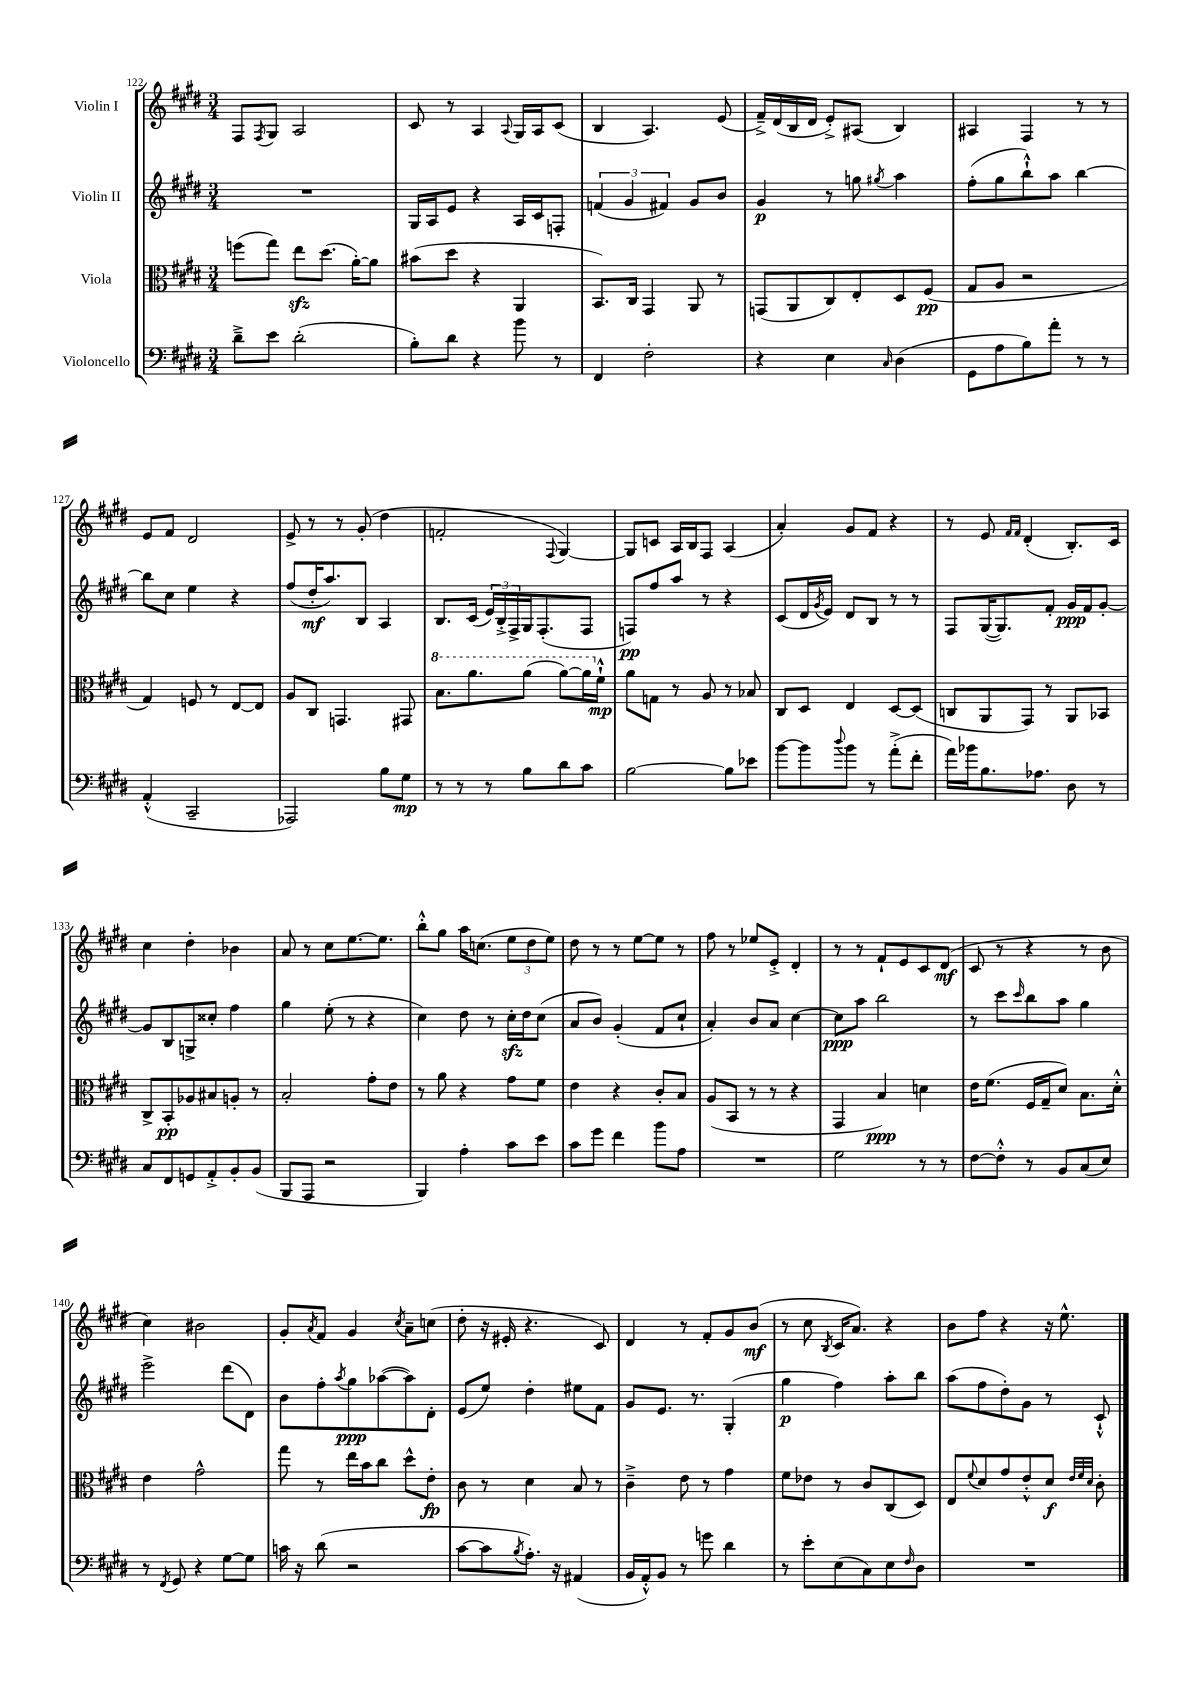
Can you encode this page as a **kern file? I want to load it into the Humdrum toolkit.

**kern	**dynam	**kern	**dynam	**kern	**dynam	**kern	**dynam
*part4	*part4	*part3	*part3	*part2	*part2	*part1	*part1
*staff4	*staff4	*staff3	*staff3	*staff2	*staff2	*staff1	*staff1
*I"Violoncello	*	*I"Viola	*	*I"Violin II	*	*I"Violin I	*
*clefF4	*	*clefC3	*	*clefG2	*	*clefG2	*
*k[f#c#g#d#]	*	*k[f#c#g#d#]	*	*k[f#c#g#d#]	*	*k[f#c#g#d#]	*
*M3/4	*	*M3/4	*	*M3/4	*	*M3/4	*
=122	=122	=122	=122	=122	=122	=122	=122
8d#~^\L	.	(8ffn\L	.	2.r	.	8F#/L	.
.	.	.	.	.	.	8qF#/	.
8e\J	.	8gg#\J)	.	.	.	8G#/J	.
(2d#'\	.	8eezz\L	.	.	.	2A/	.
.	.	(8.dd#\J	.	.	.	.	.
.	.	[16a'\KL)	.	.	.	.	.
.	.	8a\J]	.	.	.	.	.
=123	=123	=123	=123	=123	=123	=123	=123
8B'\L)	.	(8b#X\L	.	16G#/LL	.	8c#/	.
.	.	.	.	16A/J	.	.	.
8d#\J	.	8dd#\J	.	8e/J	.	8r	.
4r	.	4r	.	4r	.	4A/	.
.	.	.	.	.	.	8qqA/	.
8b\	.	4AA/	.	16A/LL	.	16G#/LL	.
.	.	.	.	16c#/J	.	16A/J	.
8r	.	.	.	8Fn'/J	.	(8c#/J	.
=124	=124	=124	=124	=124	=124	=124	=124
4FF#/	.	8.BB/L)	.	(6fn/	.	4B/	.
.	.	.	.	6g#/	.	.	.
.	.	16C#/Jk	.	.	.	.	.
2F#'\	.	4GG#/	.	.	.	4.A/)	.
.	.	.	.	6f#X/)	.	.	.
.	.	8AA/	.	8g#/L	.	.	.
.	.	8r	.	8b/J	.	(8e/	.
=125	=125	=125	=125	=125	=125	=125	=125
4r	.	(8GGn/L	.	4g#/	p	16f#~^/LL)	.
.	.	.	.	.	.	(16d#/	.
.	.	8AA/	.	.	.	16B/	.
.	.	.	.	.	.	16d#/JJ	.
4E\	.	8C#/)	.	8r	.	8e'^/L)	.
.	.	8E'/	.	8ggn\	.	(8A#X/J	.
16qqC#/	.	.	.	8qgg#X/	.	.	.
(4D#\	.	8D#/	.	4aa\	.	4B/)	.
.	.	(8F#/J	pp	.	.	.	.
=126	=126	=126	=126	=126	=126	=126	=126
8GG#\L	.	8G#/L	.	(8ff#'\L	.	4A#X/	.
8A\	.	8A/J	.	8gg#\	.	.	.
8B\)	.	2r	.	8bb`^^\)	.	4F#/	.
8a'\J	.	.	.	8aa\J	.	.	.
8r	.	.	.	[4bb\	.	8r	.
8r	.	.	.	.	.	8r	.
!!LO:LB:g=z
=127	=127	=127	=127	=127	=127	=127	=127
(4AA'^^/	.	4G#/)	.	8bb\L]	.	8e/L	.
.	.	.	.	8cc#\J	.	8f#/J	.
2CC#~/	.	8Fn/	.	4ee\	.	2d#/	.
.	.	8r	.	.	.	.	.
.	.	[8E/L	.	4r	.	.	.
.	.	8E/J]	.	.	.	.	.
=128	=128	=128	=128	=128	=128	=128	=128
2AAA-X/)	.	8A/L	.	(8ff#/L	.	8e^/	.
.	.	8C#/J	.	16dd#'/K	mf	8r	.
.	.	.	.	8.aa/)	.	.	.
.	.	4.GGn/	.	.	.	8r	.
.	.	.	.	8B/J	.	(8g#'/	.
8B\L	.	.	.	4A/	.	4dd#\	.
8G#\J	mp	8GG#X/	.	.	.	.	.
=129	=129	=129	=129	=129	=129	=129	=129
*	*	*8va	*	*	*	*	*
8r	.	8.b\L	.	8.B/L	.	2fn'/	.
8r	.	.	.	.	.	.	.
.	.	8.aa\	.	(16c#/Jk	.	.	.
8r	.	.	.	24e/LL)	.	.	.
.	.	.	.	24B'^/	.	.	.
.	.	.	.	24F#^/	.	.	.
8B\L	.	(8aa\J	.	16G#/J	.	.	.
.	.	.	.	(8.F#'/	.	.	.
.	.	.	.	.	.	8qqF#/	.
8d#\	.	[8aa\L)	.	.	.	[4G#/)	.
8c#\J	.	16aa\L]	.	8F#/J	.	.	.
*	*	*X8va	*	*	*	*	*
.	.	16f#`^^\JJ	mp	.	.	.	.
=130	=130	=130	=130	=130	=130	=130	=130
[2B\	.	8a\L	.	8Fn/L)	pp	8G#/L]	.
.	.	8Gn\J	.	8ff#/	.	8cn/J	.
.	.	8r	.	8aa/J	.	16A/LL	.
.	.	.	.	.	.	16B/J	.
.	.	8A/	.	8r	.	8F#/J	.
8B\L]	.	8r	.	4r	.	(4A/	.
8e-X\J	.	8B-X/	.	.	.	.	.
=131	=131	=131	=131	=131	=131	=131	=131
[8b\L	.	8C#/L	.	(8c#/L	.	4a'/)	.
8b\]	.	8D#/J	.	16d#/L	.	.	.
.	.	.	.	8qg#/	.	.	.
.	.	.	.	16e/JJ)	.	.	.
8qqdd#/	.	.	.	.	.	.	.
8b\J	.	4E/	.	8d#/L	.	8g#/L	.
8r	.	.	.	8B/J	.	8f#/J	.
(8a'^\L	.	[8D#/L	.	8r	.	4r	.
8f#'\J	.	(8D#/J]	.	8r	.	.	.
=132	=132	=132	=132	=132	=132	=132	=132
16a\LL)	.	8Cn/L	.	8F#/L	.	8r	.
16b-X\J	.	.	.	.	.	.	.
8.B\	.	8AA/	.	([16G#/K	.	8e/	.
.	.	.	.	8.G#/])	.	.	.
.	.	.	.	.	.	16qqf#/LL	.
.	.	.	.	.	.	16qqf#/JJ	.
.	.	8GG#/J)	.	.	.	(4d#'/	.
8.A-X\J	.	.	.	.	.	.	.
.	.	8r	.	8f#'/J	.	.	.
8D#\	.	8AA/L	.	16g#/LL	ppp	8.B'/L)	.
.	.	.	.	16f#/J	.	.	.
8r	.	8BB-X/J	.	[8g#'/J	.	.	.
.	.	.	.	.	.	16c#/Jk	.
!!LO:LB:g=z
=133	=133	=133	=133	=133	=133	=133	=133
8C#/L	.	8C#^/L	.	8g#/L]	.	4cc#\	.
8FF#/	.	8BB'/	pp	8B/	.	.	.
8GGn/	.	8A-X/	.	8Gn^/	.	4dd#'\	.
8AA'^/	.	8B#X/	.	8cc##X'/J	.	.	.
8BB'/	.	8An'/J	.	4ff#\	.	4b-X\	.
(8BB/J	.	8r	.	.	.	.	.
=134	=134	=134	=134	=134	=134	=134	=134
8BBB/L	.	2B'/	.	4gg#\	.	8a/	.
8AAA/J	.	.	.	.	.	8r	.
2r	.	.	.	(8ee'\	.	8cc#\L	.
.	.	.	.	8r	.	[8.ee\	.
.	.	8g#'\L	.	4r	.	.	.
.	.	.	.	.	.	8.ee\J]	.
.	.	8e\J	.	.	.	.	.
=135	=135	=135	=135	=135	=135	=135	=135
4BBB/)	.	8r	.	4cc#\)	.	8bb'^^\L	.
.	.	8a\	.	.	.	8gg#\J	.
4A'\	.	4r	.	8dd#\	.	16aa\KL	.
.	.	.	.	.	.	(8.ccn\J	.
.	.	.	.	8r	.	.	.
8c#\L	.	8g#\L	.	16cc#zz'\LL	.	12ee\L	.
.	.	.	.	16dd#\J	.	.	.
.	.	.	.	.	.	12dd#\	.
8e\J	.	8f#\J	.	(8cc#\J	.	.	.
.	.	.	.	.	.	12ee\J)	.
=136	=136	=136	=136	=136	=136	=136	=136
8c#\L	.	4e\	.	8a/L	.	8dd#\	.
8g#\J	.	.	.	8b/J)	.	8r	.
4f#\	.	4r	.	(4g#'/	.	8r	.
.	.	.	.	.	.	[8ee\L	.
8b\L	.	8c#'/L	.	8f#/L	.	8ee\J]	.
8A\J	.	8B/J	.	8cc#`/J	.	8r	.
=137	=137	=137	=137	=137	=137	=137	=137
2.r	.	(8A/L	.	4a'/)	.	8ff#\	.
.	.	8BB/J	.	.	.	8r	.
.	.	8r	.	8b/L	.	8ee-X/L	.
.	.	8r	.	8a/J	.	8e'^/J	.
.	.	4r	.	[4cc#\	.	4d#'/	.
=138	=138	=138	=138	=138	=138	=138	=138
2G#\	.	4GG#/	.	8cc#\L]	ppp	8r	.
.	.	.	.	8aa\J	.	8r	.
.	.	4B/)	ppp	2bb\	.	8f#`/L	.
.	.	.	.	.	.	8e/	.
8r	.	4dn\	.	.	.	8c#/	.
8r	.	.	.	.	.	(8d#/J	mf
=139	=139	=139	=139	=139	=139	=139	=139
[8F#\L	.	16e\KL	.	8r	.	8c#/	.
.	.	(8.f#\J	.	.	.	.	.
8F#'^^\J]	.	.	.	8ccc#\L	.	8r	.
.	.	.	.	16qqccc#/	.	.	.
8r	.	16F#/LL	.	8bb\	.	4r	.
.	.	16G#~/J	.	.	.	.	.
8BB/L	.	8d#/J)	.	8aa\J	.	.	.
(8C#/	.	8.B\L	.	4gg#\	.	8r	.
8E/J)	.	.	.	.	.	8b\	.
.	.	16d#'^^\Jk	.	.	.	.	.
!!LO:LB:g=z
=140	=140	=140	=140	=140	=140	=140	=140
8r	.	4e\	.	2eee^\	.	4cc#\)	.
8qFF#/	.	.	.	.	.	.	.
8GG#/	.	.	.	.	.	.	.
4r	.	2g#^^\	.	.	.	2b#X\	.
[8G#\L	.	.	.	(8ddd#\L	.	.	.
8G#\J]	.	.	.	8d#\J)	.	.	.
=141	=141	=141	=141	=141	=141	=141	=141
16cn\	.	8gg#\	.	8b\L	.	8g#'/L	.
16r	.	.	.	.	.	.	.
.	.	.	.	.	.	8qa/	.
(8d#\	.	8r	.	8ff#'\	.	8f#/J	.
.	.	.	.	8qaa/	.	.	.
2r	.	16ee\LL	.	8gg#\	ppp	4g#/	.
.	.	16b\J	.	.	.	.	.
.	.	8cc#\J	.	([8aa-X\	.	.	.
.	.	.	.	.	.	8qcc#/	.
.	.	8dd#^^\L	.	8aa-\])	.	8a~\L	.
.	.	8e'\J	fp	8d#'\J	.	(8ccn\J	.
=142	=142	=142	=142	=142	=142	=142	=142
[8c#\L	.	8c#\	.	(8e/L	.	8dd#'\	.
8c#\]	.	8r	.	8ee/J)	.	16r	.
.	.	.	.	.	.	16e#X'/	.
8qB/	.	.	.	.	.	.	.
8.A'\J)	.	4d#\	.	4dd#'\	.	4.r	.
16r	.	.	.	.	.	.	.
(4AA#X/	.	8B/	.	8ee#X\L	.	.	.
.	.	8r	.	8f#\J	.	8c#/)	.
=143	=143	=143	=143	=143	=143	=143	=143
16BB/LL	.	4c#~^\	.	8g#/L	.	4d#/	.
16AA'^^/J)	.	.	.	.	.	.	.
8BB/J	.	.	.	8.e/J	.	.	.
8r	.	8e\	.	.	.	8r	.
.	.	.	.	8.r	.	.	.
8gn\	.	8r	.	.	.	8f#'/L	.
4d#\	.	4g#\	.	(4G#'/	.	8g#/	.
.	.	.	.	.	.	(8b/J	mf
=144	=144	=144	=144	=144	=144	=144	=144
8r	.	8f#\L	.	4gg#\	p	8r	.
8e'\L	.	8e-X\J	.	.	.	8cc#\	.
.	.	.	.	.	.	8qB/	.
(8E\	.	8r	.	4ff#\)	.	16c#/KL	.
.	.	.	.	.	.	8.a/J)	.
8C#\)	.	8c#/L	.	.	.	.	.
8E\	.	(8C#/	.	8aa'\L	.	4r	.
16qqF#/	.	.	.	.	.	.	.
8D#\J	.	8D#/J)	.	8bb\J	.	.	.
=145	=145	=145	=145	=145	=145	=145	=145
2.r	.	8E/L	.	(8aa\L	.	8b\L	.
.	.	8qqf#/	.	.	.	.	.
.	.	8d#/	.	8ff#\	.	8ff#\J	.
.	.	8g#/	.	8dd#'\)	.	4r	.
.	.	8e'^^/	.	8g#\J	.	.	.
.	.	8d#/J	f	8r	.	16r	.
.	.	.	.	.	.	8.ee^^\	.
.	.	32qqe/LLL	.	.	.	.	.
.	.	32qqf#/	.	.	.	.	.
.	.	32qqd#/JJJ	.	.	.	.	.
.	.	8c#'\	.	8c#`^^/	.	.	.
==	==	==	==	==	==	==	==
*-	*-	*-	*-	*-	*-	*-	*-
